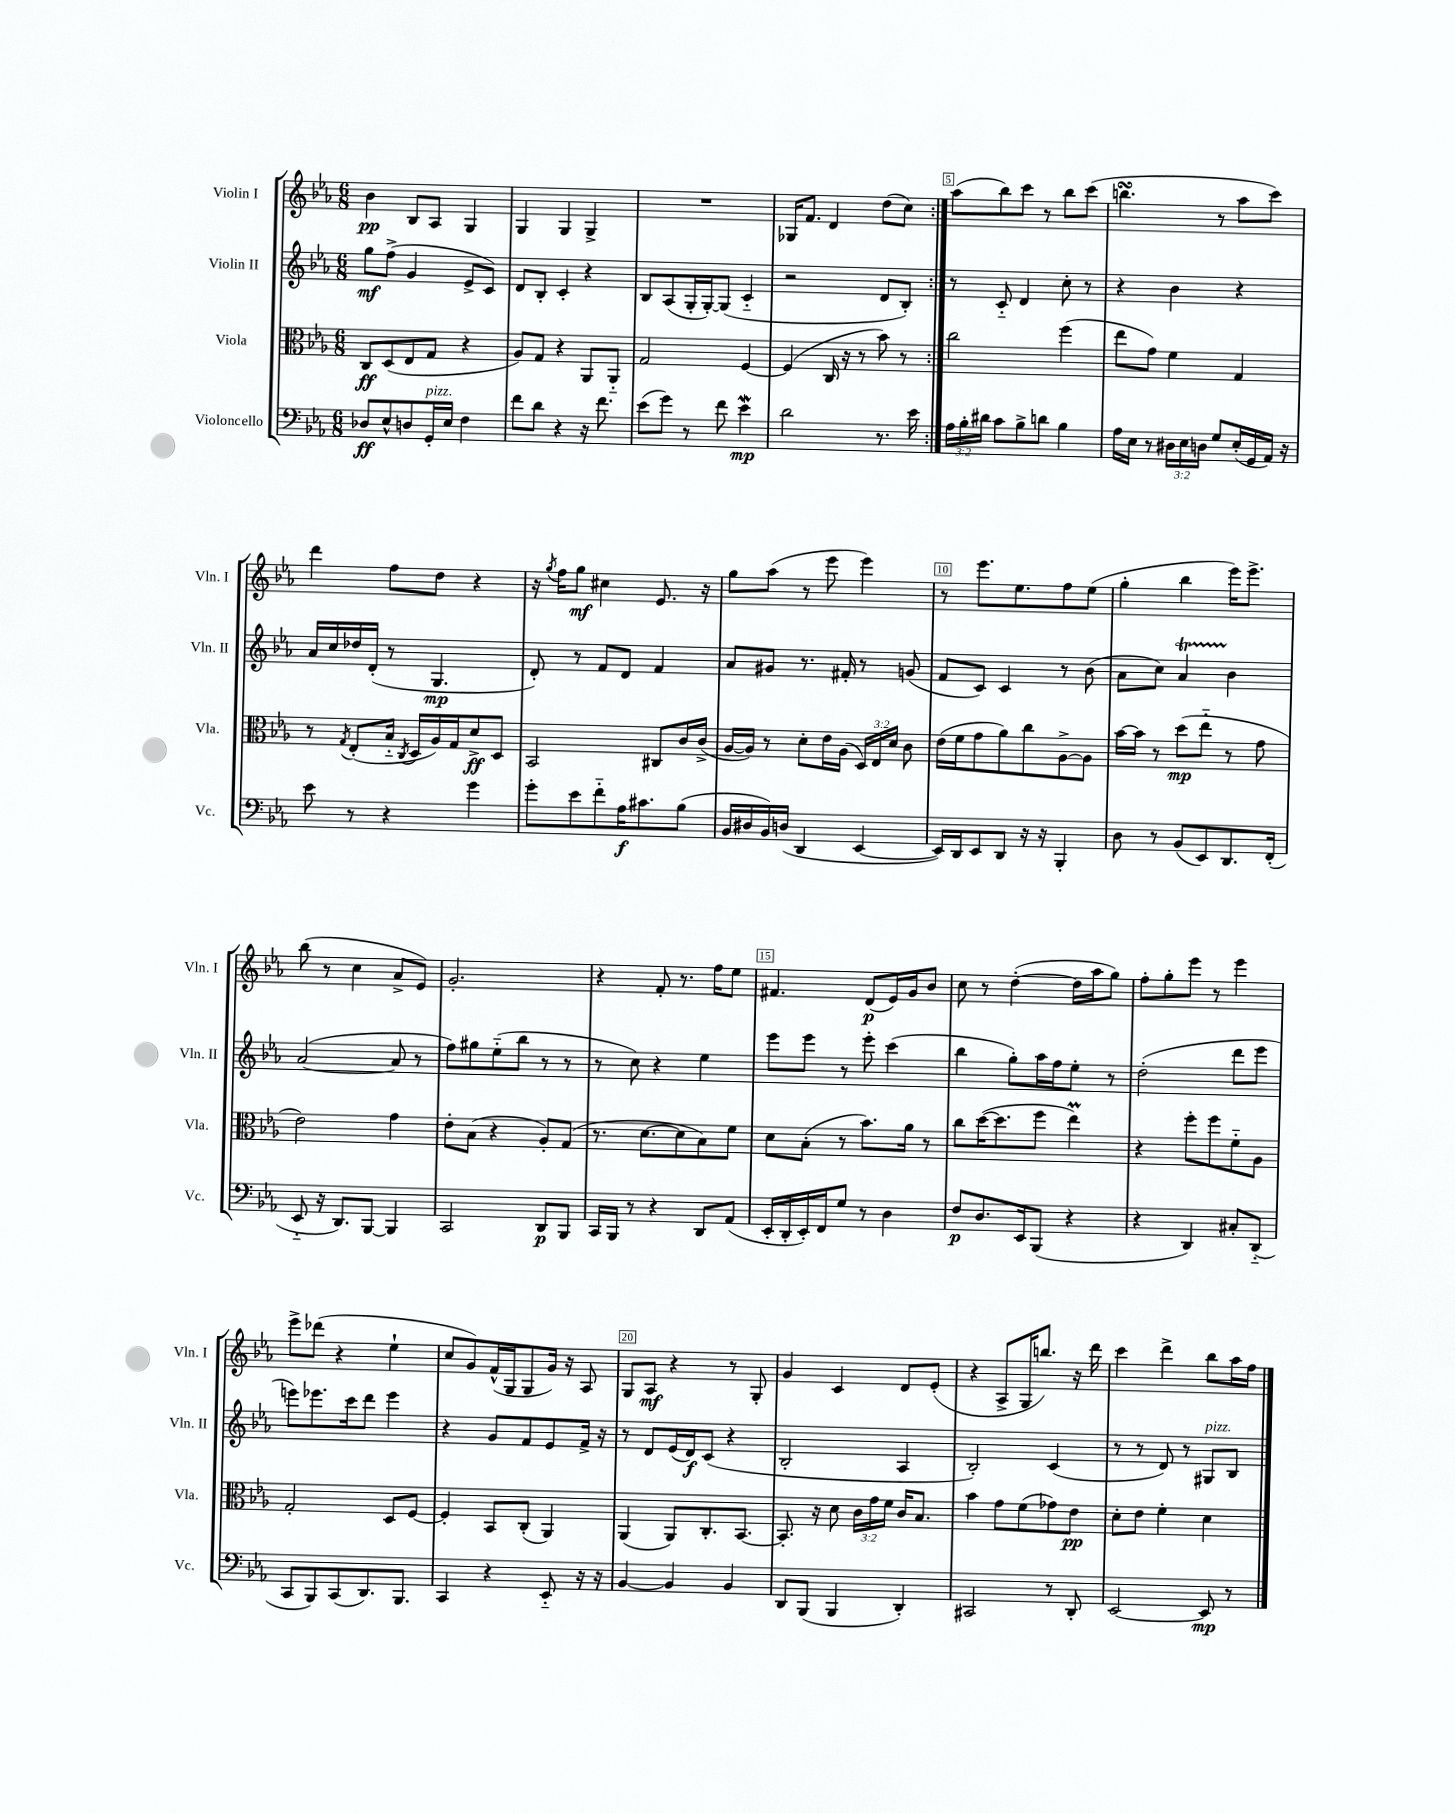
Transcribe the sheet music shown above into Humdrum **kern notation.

**kern	**dynam	**kern	**dynam	**kern	**dynam	**kern	**dynam
*part4	*part4	*part3	*part3	*part2	*part2	*part1	*part1
*staff4	*staff4	*staff3	*staff3	*staff2	*staff2	*staff1	*staff1
*I"Violoncello	*	*I"Viola	*	*I"Violin II	*	*I"Violin I	*
*I'Vc.	*	*I'Vla.	*	*I'Vln. II	*	*I'Vln. I	*
*clefF4	*	*clefC3	*	*clefG2	*	*clefG2	*
*k[b-e-a-]	*	*k[b-e-a-]	*	*k[b-e-a-]	*	*k[b-e-a-]	*
*M6/8	*	*M6/8	*	*M6/8	*	*M6/8	*
=1	=1	=1	=1	=1	=1	=1	=1
8D-X/L	ff	8C/L	ff	8gg\L	mf	4b-\	pp
8E-^^/	.	(8D/	.	(8ff^\J	.	.	.
8Dn/	.	8E-/	.	4g/	.	8B-/L	.
!LO:TX:a:i:t=pizz.	!	!	!	!	!	!	!
16GG'/L	.	8G/J	.	.	.	8A-/J	.
16E-/JJ	.	.	.	.	.	.	.
4F\	.	4r	.	8e-^/L	.	4G/	.
.	.	.	.	8c/J)	.	.	.
=2	=2	=2	=2	=2	=2	=2	=2
8f\L	.	8A-/L)	.	8d/L	.	4G/	.
8d\J	.	8G/J	.	8B-'/J	.	.	.
4r	.	4r	.	4c'/	.	4G/	.
16r	.	8AA-/L	.	4r	.	4G^/	.
8.f\	.	.	.	.	.	.	.
.	.	8AA-/J	.	.	.	.	.
=3	=3	=3	=3	=3	=3	=3	=3
(8e-\L	.	2G/	.	8B-/L	.	2.r	.
8g\J)	.	.	.	(8A-/	.	.	.
8r	.	.	.	16G'/L	.	.	.
.	.	.	.	[16G'/J)	.	.	.
8f\	.	.	.	(8G/J]	.	.	.
4e-w\	mp	[4F/	.	4c/	.	.	.
=4	=4	=4	=4	=4	=4	=4	=4
2d\	.	(4F/]	.	2r	.	16G-X/KL	.
.	.	.	.	.	.	8.f/J	.
.	.	16C/	.	.	.	4d/	.
.	.	16r	.	.	.	.	.
.	.	8r	.	.	.	.	.
8.r	.	8b-\)	.	8d/L	.	(8dd\L	.
.	.	8r	.	8B-'/J)	.	8cc\J)	.
16e-\	.	.	.	.	.	.	.
=5:|!	=5:|!	=5:|!	=5:|!	=5:|!	=5:|!	=5:|!	=5:|!
24A-\LL	.	2cc\	.	8r	.	(8aa-\L	.
24B-'\	.	.	.	.	.	.	.
24d#X\JJ	.	.	.	.	.	.	.
8c\L	.	.	.	8c/	.	8bb-\)	.
8B-^\	.	.	.	4d/	.	8ccc\J	.
8dn\J	.	.	.	.	.	8r	.
4B-\	.	(4ff\	.	8cc'\	.	8bb-\L	.
.	.	.	.	8r	.	(8ccc\J	.
=6	=6	=6	=6	=6	=6	=6	=6
16A-\LL	.	8ee-\L	.	4r	.	4.bbnsSsS\	.
16E-\JJ	.	.	.	.	.	.	.
8r	.	8g\J)	.	.	.	.	.
24D#X\LL	.	4f\	.	4b-\	.	.	.
24E-\	.	.	.	.	.	.	.
24Dn\JJ	.	.	.	.	.	.	.
8G/L	.	.	.	.	.	8r	.
(16E-'/L	.	4G/	.	4r	.	8aa-\L	.
16GG/	.	.	.	.	.	.	.
16AA-/JJ)	.	.	.	.	.	8ccc\J)	.
16r	.	.	.	.	.	.	.
!!LO:LB:g=z
=7	=7	=7	=7	=7	=7	=7	=7
8e-\	.	8r	.	16a-/LL	.	4ddd\	.
.	.	.	.	16cc/	.	.	.
.	.	8qG/	.	.	.	.	.
8r	.	(8E-'/L	.	16dd-X/	.	.	.
.	.	.	.	(16d'/JJ	.	.	.
4r	.	16B-/Jk	.	8r	.	8ff\L	.
.	.	8qC/	.	.	.	.	.
.	.	16D/LL	.	.	.	.	.
.	.	16A-/)	.	4.G/	mp	8dd\J	.
.	.	16G/J	.	.	.	.	.
4g\	.	8d^/	ff	.	.	4r	.
.	.	8D/J	.	.	.	.	.
=8	=8	=8	=8	=8	=8	=8	=8
8g'\L	.	2BB-/	.	8d'/)	.	16r	.
.	.	.	.	.	.	8qgg/	.
.	.	.	.	.	.	16ff\KL	.
8e-\	.	.	.	8r	.	8gg\J	mf
8f\	.	.	.	8f/L	.	4cc#X\	.
16A-\K	f	.	.	8d/J	.	.	.
8.c#X\	.	.	.	.	.	.	.
.	.	8C#X/L	.	4f/	.	8.e-/	.
(8B-\J	.	16c/L	.	.	.	.	.
.	.	(16c^/JJ	.	.	.	16r	.
=9	=9	=9	=9	=9	=9	=9	=9
16BB-/LL	.	[16A-/LL	.	8a-/L	.	8gg\L	.
16D#X/	.	16A-/JJ])	.	.	.	.	.
16BB-/)	.	8r	.	8g#X/J	.	(8aa-\J	.
(16Dn/JJ	.	.	.	.	.	.	.
4DD/	.	8d'\L	.	8.r	.	8r	.
.	.	16e-\L	.	.	.	8eee-\	.
.	.	(16A-\JJ	.	16f#X'/	.	.	.
[4EE-/	.	24D/LL)	.	8r	.	4eee-\)	.
.	.	24E-/	.	.	.	.	.
.	.	24d/JJ	.	.	.	.	.
.	.	8c\	.	(8gn/	.	.	.
=10	=10	=10	=10	=10	=10	=10	=10
16EE-/LL])	.	(16e-\LL	.	8f/L	.	8r	.
16DD/J	.	16f\J	.	.	.	.	.
8EE-/	.	8g\	.	8c/J)	.	8.eee-\L	.
8DD/J	.	8a-\)	.	4c/	.	.	.
.	.	.	.	.	.	8.ee-\	.
16r	.	8cc\	.	.	.	.	.
16r	.	.	.	.	.	.	.
4BBB-'/	.	[8A-^\	.	8r	.	8ff\	.
.	.	8A-\J]	.	(8b-\	.	(8ee-\J	.
=11	=11	=11	=11	=11	=11	=11	=11
8D\	.	[16b-\LL	.	8a-\L	.	4gg'\	.
.	.	16b-\JJ]	.	.	.	.	.
8r	.	8r	.	8cc\J)	.	.	.
(8BB-/L	.	(8dd\L	mp	4a-T/	.	4bb-\	.
8EE-/)	.	8ee-\J	.	.	.	.	.
8.DD/	.	8r	.	4b-\	.	16eee-\KL)	.
.	.	.	.	.	.	8.eee-^\J	.
.	.	8g\	.	.	.	.	.
(16FF'/Jk	.	.	.	.	.	.	.
!!LO:LB:g=z
=12	=12	=12	=12	=12	=12	=12	=12
8EE-/	.	2e-\)	.	([2a-/	.	(8bb-\	.
16r	.	.	.	.	.	8r	.
8.DD/L)	.	.	.	.	.	.	.
.	.	.	.	.	.	4cc\	.
[8BBB-/J	.	.	.	.	.	.	.
4BBB-/]	.	4g\	.	8a-/]	.	8a-^/L	.
.	.	.	.	8r	.	8e-/J)	.
=13	=13	=13	=13	=13	=13	=13	=13
2CC/	.	8e-'\L	.	8ff\L)	.	2.g'/	.
.	.	(8B-\J	.	8gg#X\	.	.	.
.	.	4r	.	(8ee-\	.	.	.
.	.	.	.	8bb-\J	.	.	.
8DD/L	p	8A-'/L)	.	8r	.	.	.
8BBB-/J	.	(8G/J	.	8r	.	.	.
=14	=14	=14	=14	=14	=14	=14	=14
16CC/LL	.	8.r	.	8r	.	4r	.
16BBB-/JJ	.	.	.	.	.	.	.
8r	.	.	.	8cc\)	.	.	.
.	.	[8.d\L	.	.	.	.	.
4r	.	.	.	4r	.	8f'/	.
.	.	8d\]	.	.	.	8.r	.
8DD/L	.	8B-\)	.	4ee-\	.	.	.
.	.	.	.	.	.	16ff\KL	.
(8AA-/J	.	8f\J	.	.	.	8ee-\J	.
=15	=15	=15	=15	=15	=15	=15	=15
16EE-'/LL	.	8d\L	.	8eee-\L	.	4.f#X/	.
16DD'/	.	.	.	.	.	.	.
16EE-'/)	.	(8B-'\J	.	8eee-\J	.	.	.
16FF/J	.	.	.	.	.	.	.
8G/J	.	8r	.	8r	.	.	.
8r	.	8.b-\L)	.	8eee-'\	.	(8d/L	p
4D\	.	.	.	(4ccc\	.	16e-/L)	.
.	.	16a-\Jk	.	.	.	16g/J	.
.	.	8r	.	.	.	8b-/J	.
=16	=16	=16	=16	=16	=16	=16	=16
8F/L	p	8cc\L	.	4bb-\	.	8cc\	.
8.D/	.	([16dd\K	.	.	.	8r	.
.	.	8.dd\]	.	.	.	.	.
.	.	.	.	8gg'\L)	.	([4dd'\	.
16EE-/k	.	.	.	.	.	.	.
(8BBB-/J	.	8ff\J	.	16aa-\L	.	.	.
.	.	.	.	16ff\J	.	.	.
4r	.	4ee-M\)	.	8ee-'\J	.	16dd\LL]	.
.	.	.	.	.	.	16aa-\J	.
.	.	.	.	8r	.	8gg\J)	.
=17	=17	=17	=17	=17	=17	=17	=17
4r	.	4r	.	(2dd'\	.	8ff'\L	.
.	.	.	.	.	.	8gg'\	.
4DD/)	.	8ff'\L	.	.	.	8eee-\J	.
.	.	8ff\	.	.	.	8r	.
8C#X'/L	.	8f\	.	8ddd\L	.	4eee-\	.
(8DD/J	.	8A-\J	.	8eee-\J	.	.	.
!!LO:LB:g=z
=18	=18	=18	=18	=18	=18	=18	=18
8CC/L	.	2G'/	.	8eeen\L)	.	8eee-^\L	.
8BBB-/)	.	.	.	8.eee-X\	.	(8ddd-X\J	.
(8CC/	.	.	.	.	.	4r	.
.	.	.	.	16ccc\k	.	.	.
8.DD/)	.	.	.	8ddd\J	.	.	.
.	.	8D/L	.	4eee-\	.	4ee-`\	.
8.BBB-/J	.	.	.	.	.	.	.
.	.	[8F/J	.	.	.	.	.
=19	=19	=19	=19	=19	=19	=19	=19
4CC/	.	4F'/]	.	4r	.	8cc/L	.
.	.	.	.	.	.	8g/)	.
4r	.	8BB-/L	.	8g/L	.	(16f^^/L	.
.	.	.	.	.	.	16G/J	.
.	.	(8C'/J	.	8f/	.	8G/	.
8EE-/	.	4AA-/)	.	8e-/	.	16g/Jk)	.
.	.	.	.	.	.	16r	.
16r	.	.	.	16f^/Jk	.	8A-/	.
16r	.	.	.	16r	.	.	.
=20	=20	=20	=20	=20	=20	=20	=20
[4BB-/	.	(4AA-/	.	8r	.	8G/L	.
.	.	.	.	8d/L	.	8A-/J	mf
4BB-/]	.	8AA-/L)	.	(16e-/L	.	4r	.
.	.	.	.	16d/J)	f	.	.
.	.	8.C'/	.	(8c/J	.	.	.
4BB-/	.	.	.	4r	.	8r	.
.	.	[8.BB-/J	.	.	.	.	.
.	.	.	.	.	.	8G'/	.
=21	=21	=21	=21	=21	=21	=21	=21
8DD/L	.	8.BB-'/]	.	2B-'/	.	4g/	.
(8BBB-/J	.	.	.	.	.	.	.
.	.	16r	.	.	.	.	.
4BBB-/	.	8d\	.	.	.	4c/	.
.	.	24c\LL	.	.	.	.	.
.	.	24g\	.	.	.	.	.
.	.	24f\JJ	.	.	.	.	.
4DD'/)	.	16c/KL	.	4A-/	.	8d/L	.
.	.	8.B-/J	.	.	.	.	.
.	.	.	.	.	.	(8e-'/J	.
=22	=22	=22	=22	=22	=22	=22	=22
2CC#X/	.	4b-\	.	2B-'/)	.	4r	.
.	.	8g\L	.	.	.	8A-^/L	.
.	.	(8f\	.	.	.	16G/K	.
.	.	.	.	.	.	8.bbn/J)	.
8r	.	8g-X\)	.	(4c/	.	.	.
8DD'/	.	8e-\J	pp	.	.	16r	.
.	.	.	.	.	.	16ddd\	.
=23	=23	=23	=23	=23	=23	=23	=23
[2EE-/	.	8d'\L	.	8r	.	4ccc\	.
.	.	8e-\J	.	8r	.	.	.
.	.	4f'\	.	8d/)	.	4ddd^\	.
.	.	.	.	8r	.	.	.
!	!	!	!	!LO:TX:a:i:t=pizz.	!	!	!
8EE-/]	mp	4d\	.	8G#X/L	.	8bb-\L	.
8r	.	.	.	8B-/J	.	16aa-\L	.
.	.	.	.	.	.	16ff\JJ	.
==	==	==	==	==	==	==	==
*-	*-	*-	*-	*-	*-	*-	*-
